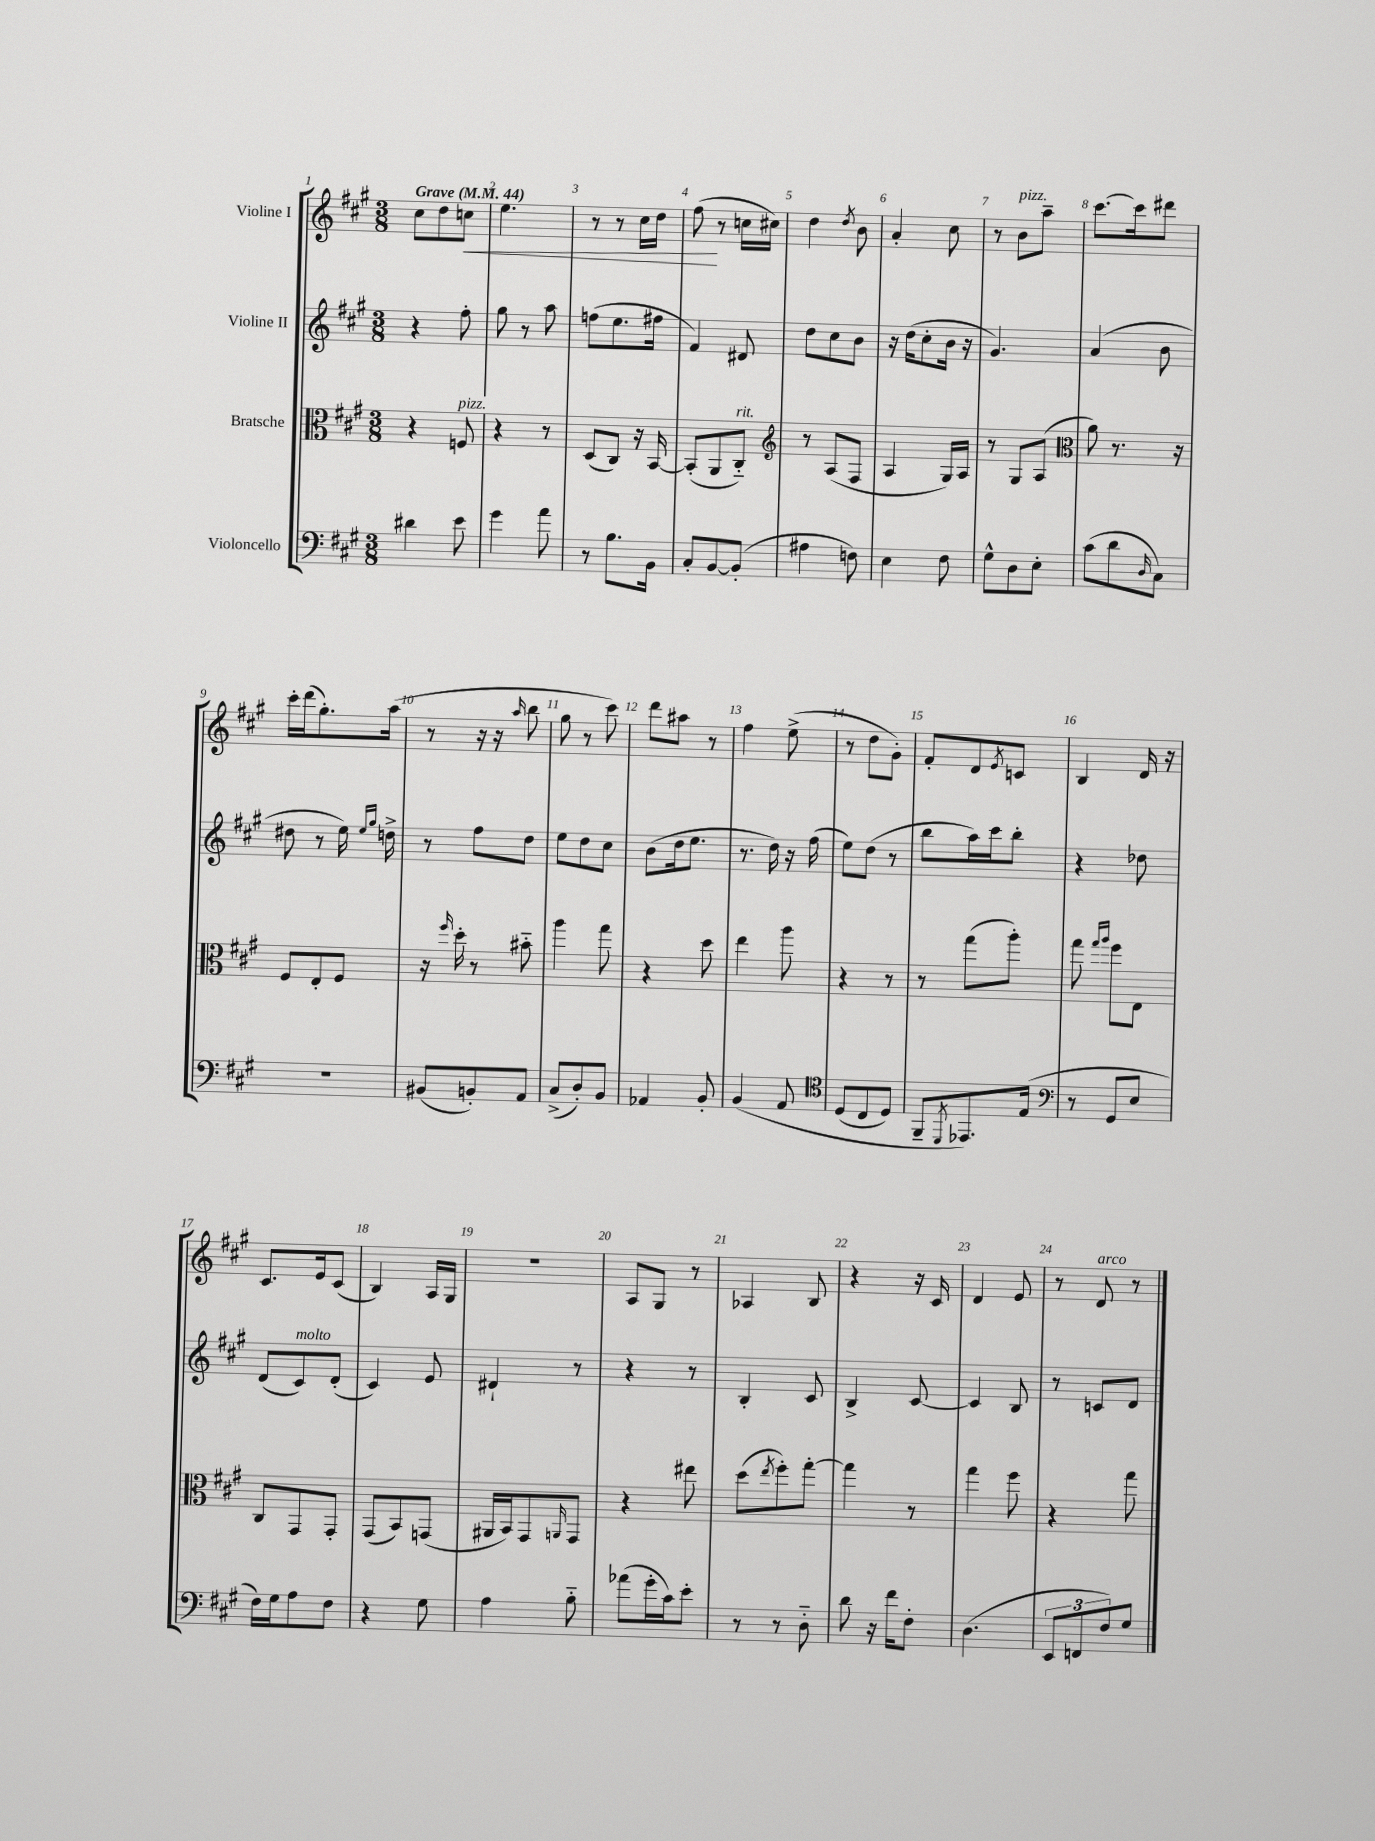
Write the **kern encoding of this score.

**kern	**kern	**kern	**kern
*staff4	*staff3	*staff2	*staff1
*clefF4	*clefC3	*clefG2	*clefG2
*k[f#c#g#]	*k[f#c#g#]	*k[f#c#g#]	*k[f#c#g#]
*M3/8	*M3/8	*M3/8	*M3/8
*MM44	*MM44	*MM44	*MM44
4d#\	4r	4r	8cc#\L
.	.	.	8dd\
8e\	8F/	8ff#'\	8cc\J
=	=	=	=
4g#\	4r	8gg#\	4.ee\
.	.	8r	.
8a\	8r	8aa\	.
=	=	=	=
8r	(8D/L	(8ff\L	8r
8.B\L	8C#/J)	8.ee\	8r
.	16r	.	16cc#\LL
16BB\Jk	[16BB/	16ff#\Jk	16dd\JJ
=	=	=	=
8C#'/L	(8BB'/]L	4f#/)	(8ff#\
[8BB/	8AA/	.	8r
(8BB'/]J	8C#'~/J)	8d#/	16cc\LL
.	.	.	16cc#\JJ)
=	=	=	=
*	*clefG2	*	*
4A#\	8r	8dd\L	4dd\
.	(8A/L	8cc#\	.
.	.	.	8qdd/
8F\)	8F#/J	8b\J	8b\
=	=	=	=
4E\	4A/	16r	4a'/
.	.	(16dd\LK	.
.	.	8cc#'\	.
8F#\	16G#/LL)	16b\Jk	8cc#\
.	16A/JJ	16r	.
=	=	=	=
8G#^^\L	8r	4.g#/)	8r
8D\	8G#/L	.	8b\L
8E'\J	(8A/J	.	8aa~\J
=	=	=	=
*	*clefC3	*	*
(8c#\L	8a\)	(4a/	[8.ccc#\L
8d\	8.r	.	.
.	.	.	16ccc#\]k
16qqD/	.	.	.
8C#\J)	.	8b\	8ddd#\J
.	16r	.	.
=	=	=	=
4.r	8F#/L	8dd#\	16ccc#'\LL
.	.	.	(16ddd\J
.	8E'/	8r	8.gg#'\)
.	8F#/J	16ee\)	.
.	.	16qqee/LL	.
.	.	16qqgg#/JJ	.
.	.	16dd^\	(16aa\Jk
=	=	=	=
(8BB#/L	16r	8r	8r
.	16qqff#/	.	.
.	16dd'\	.	.
8BB'/)	8r	8ff#\L	16r
.	.	.	16r
.	.	.	16qqaa/
8AA/J	8b#'~\	8dd\J	8bb\
=	=	=	=
(8C#^/L	4aa\	8ee\L	8gg#\
8D'/)	.	8dd\	8r
8BB/J	8gg#\	8cc#\J	8ccc#\)
=	=	=	=
4AA-/	4r	(8b\L	8ddd\L
.	.	16dd\k	8aa#\J
.	.	8.ee\J	.
8BB'/	8dd\	.	8r
=	=	=	=
&(4BB/	4ee\	8.r	4ff#\
.	.	16dd\)	.
8AA/	8aa\	16r	(8ee^\
.	.	(16ff#\	.
=	=	=	=
*clefC4	*	*	*
(8D/L	4r	8ee\L)	8r
8C#/	.	(8dd\J	8dd\L
8D/J)	8r	8r	8g#'\J)
=	=	=	=
8FF#~/L	8r	8bb\L	8f#'/L
8qDD/	.	.	.
8.EE-/&)	(8gg#\L	16aa\L)	8d/
.	.	16ccc#\J	.
.	.	.	8qe/
.	8aa'\J)	8bb'\J	8c/J
(16E/Jk	.	.	.
=	=	=	=
*clefF4	*	*	*
8r	8gg#\	4r	4B/
.	16qqgg#/LL	.	.
.	16qqaa/JJ	.	.
8GG#/L	8ff#\L	.	.
8E/J	8E\J	8dd-\	16d/
.	.	.	16r
=	=	=	=
16F#\LL)	8C#/L	(8d/L	8.c#/L
16G#\J	.	.	.
8A\	8GG#/	8c#/)	.
.	.	.	16e/k
8F#\J	8GG#'/J	(8d'/J	(8c#/J
=	=	=	=
4r	(8GG#/L	4c#/)	4B/)
.	8BB/)	.	.
8G#\	(8GG/J	8e/	16A/LL
.	.	.	16G#/JJ
=	=	=	=
4A\	16AA#/LL	4d#`/	4.r
.	16BB/J)	.	.
.	8GG#/	.	.
.	16qqAA/	.	.
8B'~\	8GG#/J	8r	.
=	=	=	=
(8a-\L	4r	4r	8A/L
16g#'\L	.	.	8G#/J
16c#\J)	.	.	.
8e'\J	8ee#\	8r	8r
=	=	=	=
8r	(8dd\L	4B'/	4A-/
.	8qee/	.	.
8r	8ff#'\)	.	.
8D'~\	[8gg#'\J	8c#/	8B/
=	=	=	=
8d\	4gg#\]	4B^/	4r
16r	.	.	.
16f#\LK	.	.	.
8F#'\J	8r	[8c#/	16r
.	.	.	16c#/
=	=	=	=
(4.D\	4gg#\	4c#/]	4d/
.	8ff#\	8B/	8e/
=	=	=	=
12EE/L	4r	8r	8r
12FF/	.	.	.
.	.	8c/L	8d/
12F#/)	.	.	.
8G#/J	8gg#\	8d/J	8r
==	==	==	==
*-	*-	*-	*-
